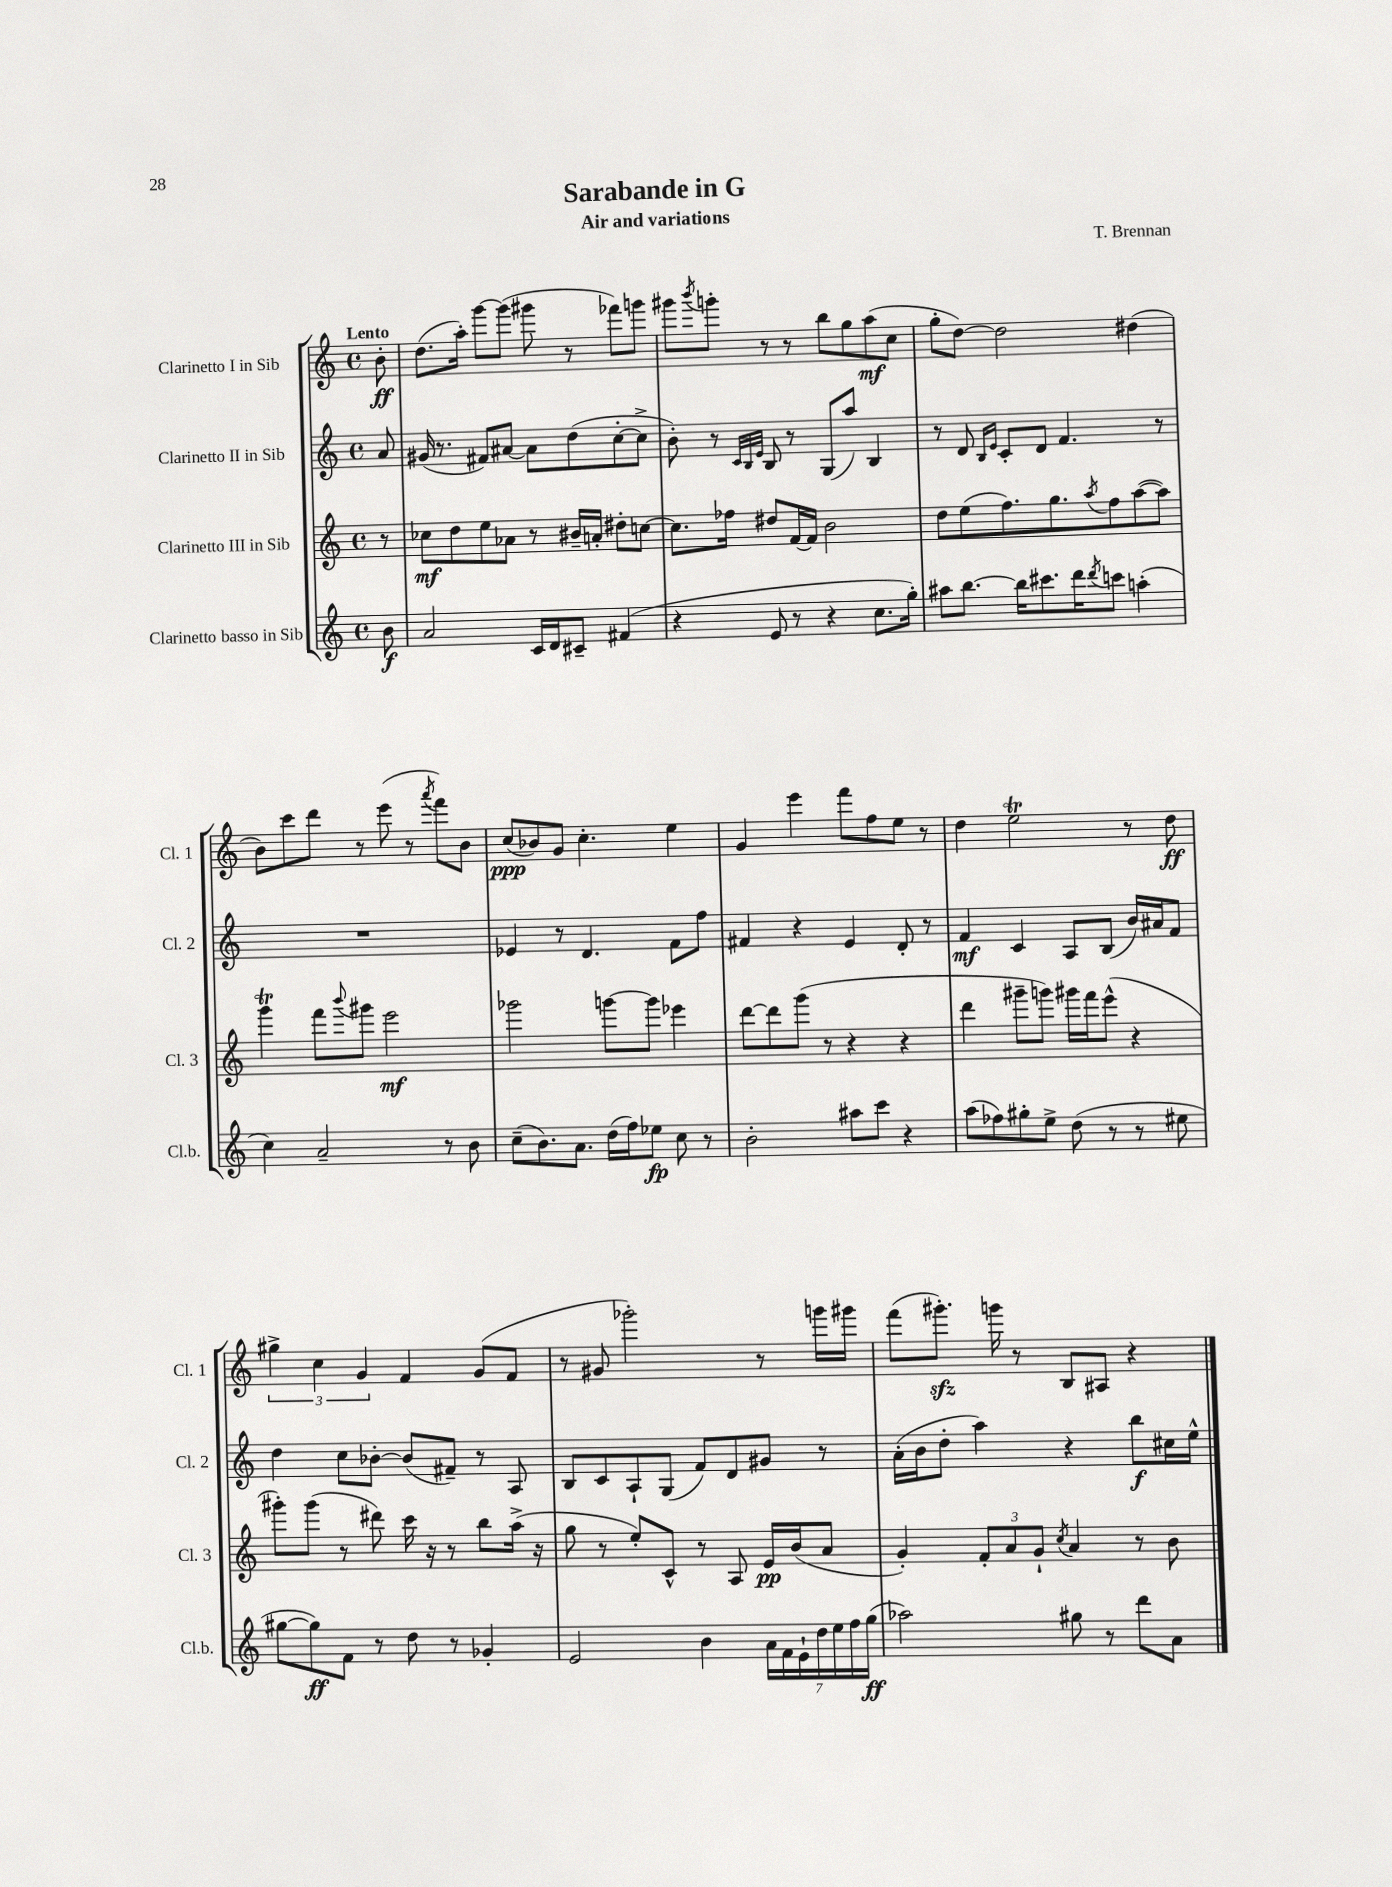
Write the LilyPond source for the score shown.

\header { title = "Sarabande in G" composer = "T. Brennan" subtitle = "Air and variations" }
<<
\new StaffGroup <<
\new Staff = "s0" \with { instrumentName = "Clarinetto I in Sib" shortInstrumentName = "Cl. 1" } {
    \clef treble \key c \major \defaultTimeSignature \time 4/4 \partial 8 \tempo "Lento"
    b'8-.\ff |
    d''8.( a''16-.) g'''8~ g'''8( gis'''8 r8 fes'''8) g'''8 |
    gis'''8 \acciaccatura { b'''8 } g'''8-. r8 r8 b''8 g''8 a''8\mf( c''8 |
    g''8-. d''8~) d''2 dis''4( |
    b'8) c'''8 d'''8 r8 e'''8( r8 \acciaccatura { a'''8 } f'''8) b'8 |
    c''8\ppp( bes'8) g'8 c''4.-. e''4 |
    g'4 e'''4 f'''8 f''8 e''8 r8 |
    d''4 e''2\trill r8 d''8\ff |
    \tuplet 3/2 { gis''4-> c''4 g'4 } f'4 g'8( f'8 |
    r8 gis'8 ges'''2-.) r8 g'''16 gis'''16 |
    f'''8( gis'''8.-.\sfz) g'''16 r8 b8 ais8 r4 \bar "|." |
}
\new Staff = "s1" \with { instrumentName = "Clarinetto II in Sib" shortInstrumentName = "Cl. 2" } {
    \clef treble \key c \major \defaultTimeSignature \time 4/4 \partial 8
    a'8 |
    gis'16( r8. fis'8) ais'8~ ais'8 d''8( c''8~-. c''8-> |
    b'8-.) r8 \grace { c'32 b32 e'32 } b8 r8 g8( a''8) b4 |
    r8 d'8 \grace { b16 e'16 } c'8-. d'8 f'4. r8 |
    R1 |
    ees'4 r8 d'4. f'8 f''8 |
    fis'4 r4 e'4 d'8-. r8 |
    f'4\mf c'4 a8 b8( b'16) ais'16 f'8 |
    d''4 c''8 bes'8~-. bes'8( fis'8--) r8 a8 |
    b8 c'8 a8-! g8( f'8) d'8 gis'8 r8 |
    a'16-.( b'16 d''8-. a''4) r4 b''8\f cis''16 e''16-^ \bar "|." |
}
\new Staff = "s2" \with { instrumentName = "Clarinetto III in Sib" shortInstrumentName = "Cl. 3" } {
    \clef treble \key c \major \defaultTimeSignature \time 4/4 \partial 8
    r8 |
    ces''8\mf d''8 e''8 aes'8 r8 bis'16-- a'16-. dis''8-. c''8~ |
    c''8. fes''16 dis''8 f'16~ f'16 b'2 |
    d''8 e''8( f''8.) g''8. \acciaccatura { a''8 } f''8 a''8~( a''8) |
    g'''4\trill f'''8 \appoggiatura { b'''8 } gis'''8 e'''2\mf |
    ges'''2 g'''8~ g'''8 ees'''4 |
    d'''8~ d'''8 g'''8( r8 r4 r4 |
    d'''4 gis'''8-- g'''8) gis'''16 f'''16 e'''8-^( r4 |
    gis'''8-.) gis'''8( r8 dis'''8) c'''16 r16 r8 b''8 a''16->( r16 |
    g''8 r8 e''8-.) c'8-^ r8 a8 e'16\pp b'16( a'8 |
    g'4-.) \tuplet 3/2 { f'8-. a'8 g'8-! } \acciaccatura { c''8 } a'4 r8 b'8 \bar "|." |
}
\new Staff = "s3" \with { instrumentName = "Clarinetto basso in Sib" shortInstrumentName = "Cl.b." } {
    \clef treble \key c \major \defaultTimeSignature \time 4/4 \partial 8
    b'8\f |
    a'2 c'16 d'16 cis'8-- fis'4( |
    r4 e'8 r8 r4 c''8. g''16-.) |
    ais''8 b''8.~ b''16 cis'''8. d'''16 \acciaccatura { d'''8 } c'''8 a''4-.( |
    c''4) a'2-- r8 b'8 |
    c''8--( b'8.) a'8. d''16( f''16) ees''8\fp c''8 r8 |
    b'2-. ais''8 c'''8 r4 |
    a''8( fes''8) gis''8-. e''8-> d''8( r8 r8 eis''8 |
    gis''8~ gis''8\ff) f'8 r8 d''8 r8 ges'4-. |
    e'2 b'4 \tuplet 7/4 { a'16 f'16 e'16-! d''16 e''16 f''16 g''16\ff( } |
    aes''2) gis''8 r8 d'''8 a'8 \bar "|." |
}
>>
>>
\layout { \context { \Score \remove "Bar_number_engraver" } }
